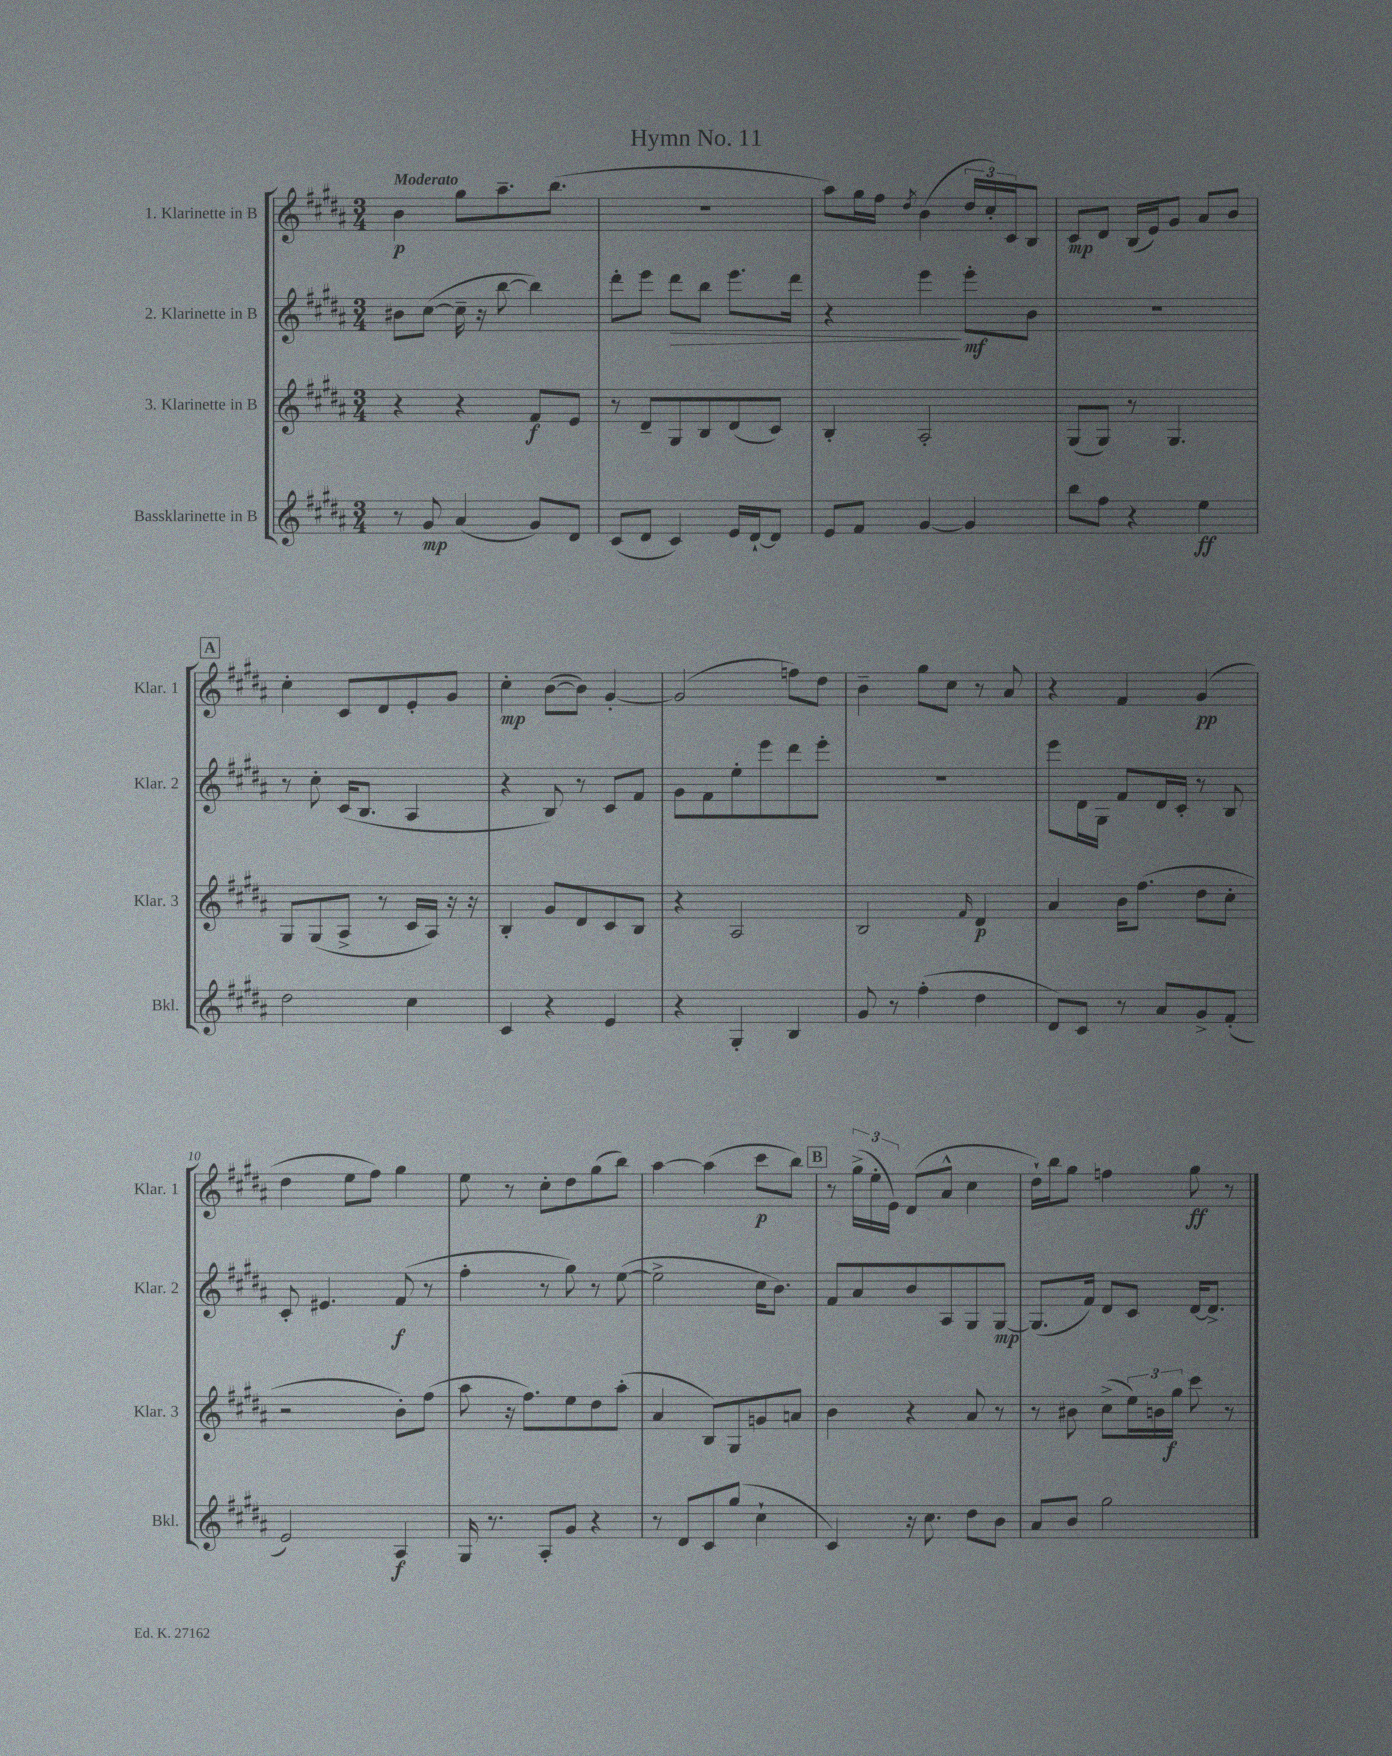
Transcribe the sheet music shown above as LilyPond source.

\header { title = "Hymn No. 11" }
<<
\new StaffGroup <<
\new Staff = "s0" \with { instrumentName = "1. Klarinette in B" shortInstrumentName = "Klar. 1" } {
    \clef treble \key b \major \numericTimeSignature \time 3/4 \tempo "Moderato"
    b'4\p gis''8 ais''8.-- b''8.( |
    R2. |
    ais''8) gis''16 fis''16 \acciaccatura { dis''8 } b'4( \tuplet 3/2 { dis''16 cis''16-.) cis'16 } b8 |
    cis'8\mp dis'8 b16( e'16) gis'8 ais'8 b'8 |
    \mark \markup { \box "A" } cis''4-. cis'8 dis'8 e'8-. gis'8 |
    cis''4-.\mp b'8~( b'8) gis'4~-. |
    gis'2( f''8) dis''8 |
    b'4-- gis''8 cis''8 r8 ais'8 |
    r4 fis'4 gis'4\pp( |
    dis''4 e''8 fis''8) gis''4 |
    e''8 r8 cis''8-. dis''8 gis''8( b''8) |
    ais''4~ ais''4( cis'''8\p b''8) |
    \mark \markup { \box "B" } r8 \tuplet 3/2 { gis''16->( e''16-. e'16) } dis'8( ais'8-^ cis''4 |
    dis''16-!) b''16 gis''8 f''4 gis''8\ff r8 \bar "|." |
}
\new Staff = "s1" \with { instrumentName = "2. Klarinette in B" shortInstrumentName = "Klar. 2" } {
    \clef treble \key b \major \numericTimeSignature \time 3/4
    bis'8 cis''8~( cis''16-- r16 b''8~ b''4) |
    dis'''8-. e'''8 dis'''8\> b''8 e'''8. dis'''16 |
    r4 e'''4\! e'''8-.\mf b'8 |
    R2. |
    \mark \markup { \box "A" } r8 cis''8-. cis'16( b8. ais4 |
    r4 b8) r8 cis'8 fis'8 |
    gis'8 fis'8 e''8-. e'''8 dis'''8 e'''8-. |
    R2. |
    e'''8 dis'16 gis16 fis'8 dis'16 cis'16-. r8 b8 |
    cis'8-. eis'4. fis'8\f( r8 |
    fis''4-. r8 gis''8) r8 e''8~( |
    e''2-> cis''16 b'8.) |
    \mark \markup { \box "B" } fis'8 ais'8 b'8 ais8 gis8 gis8~\mp |
    gis8.( fis'16) dis'8 cis'8 dis'16~ dis'8.-> \bar "|." |
}
\new Staff = "s2" \with { instrumentName = "3. Klarinette in B" shortInstrumentName = "Klar. 3" } {
    \clef treble \key b \major \numericTimeSignature \time 3/4
    r4 r4 fis'8\f e'8 |
    r8 dis'8-- gis8 b8 dis'8( cis'8) |
    b4-. ais2-. |
    gis8( gis8) r8 gis4. |
    \mark \markup { \box "A" } gis8 gis8( ais8-> r8 cis'16 ais16) r16 r16 |
    b4-. gis'8 dis'8 cis'8 b8 |
    r4 ais2 |
    b2 \grace { fis'16 } dis'4\p |
    ais'4 b'16 fis''8.( dis''8 cis''8-. |
    r2 b'8-.) fis''8( |
    ais''8 r16 fis''8.) e''8 dis''8 ais''8-.( |
    ais'4 b8) gis8 g'8 a'8 |
    \mark \markup { \box "B" } b'4 r4 ais'8 r8 |
    r8 bis'8 cis''8->( \tuplet 3/2 { e''16) b'16 gis''16\f } cis'''8 r8 \bar "|." |
}
\new Staff = "s3" \with { instrumentName = "Bassklarinette in B" shortInstrumentName = "Bkl." } {
    \clef treble \key b \major \numericTimeSignature \time 3/4
    r8 gis'8\mp ais'4( gis'8) dis'8 |
    cis'8( dis'8 cis'4) e'16 dis'16~-! dis'8 |
    e'8 fis'8 gis'4~ gis'4 |
    b''8 fis''8 r4 e''4\ff |
    \mark \markup { \box "A" } dis''2 cis''4 |
    cis'4 r4 e'4 |
    r4 gis4-. b4 |
    gis'8 r8 fis''4-.( dis''4 |
    dis'8) cis'8 r8 ais'8 gis'8-> fis'8-.( |
    e'2) ais4\f |
    gis16 r8. ais8-. gis'8 r4 |
    r8 dis'8 cis'8 gis''8( cis''4-! |
    \mark \markup { \box "B" } cis'4) r16 cis''8. dis''8 b'8 |
    ais'8 b'8 gis''2 \bar "|." |
}
>>
>>
